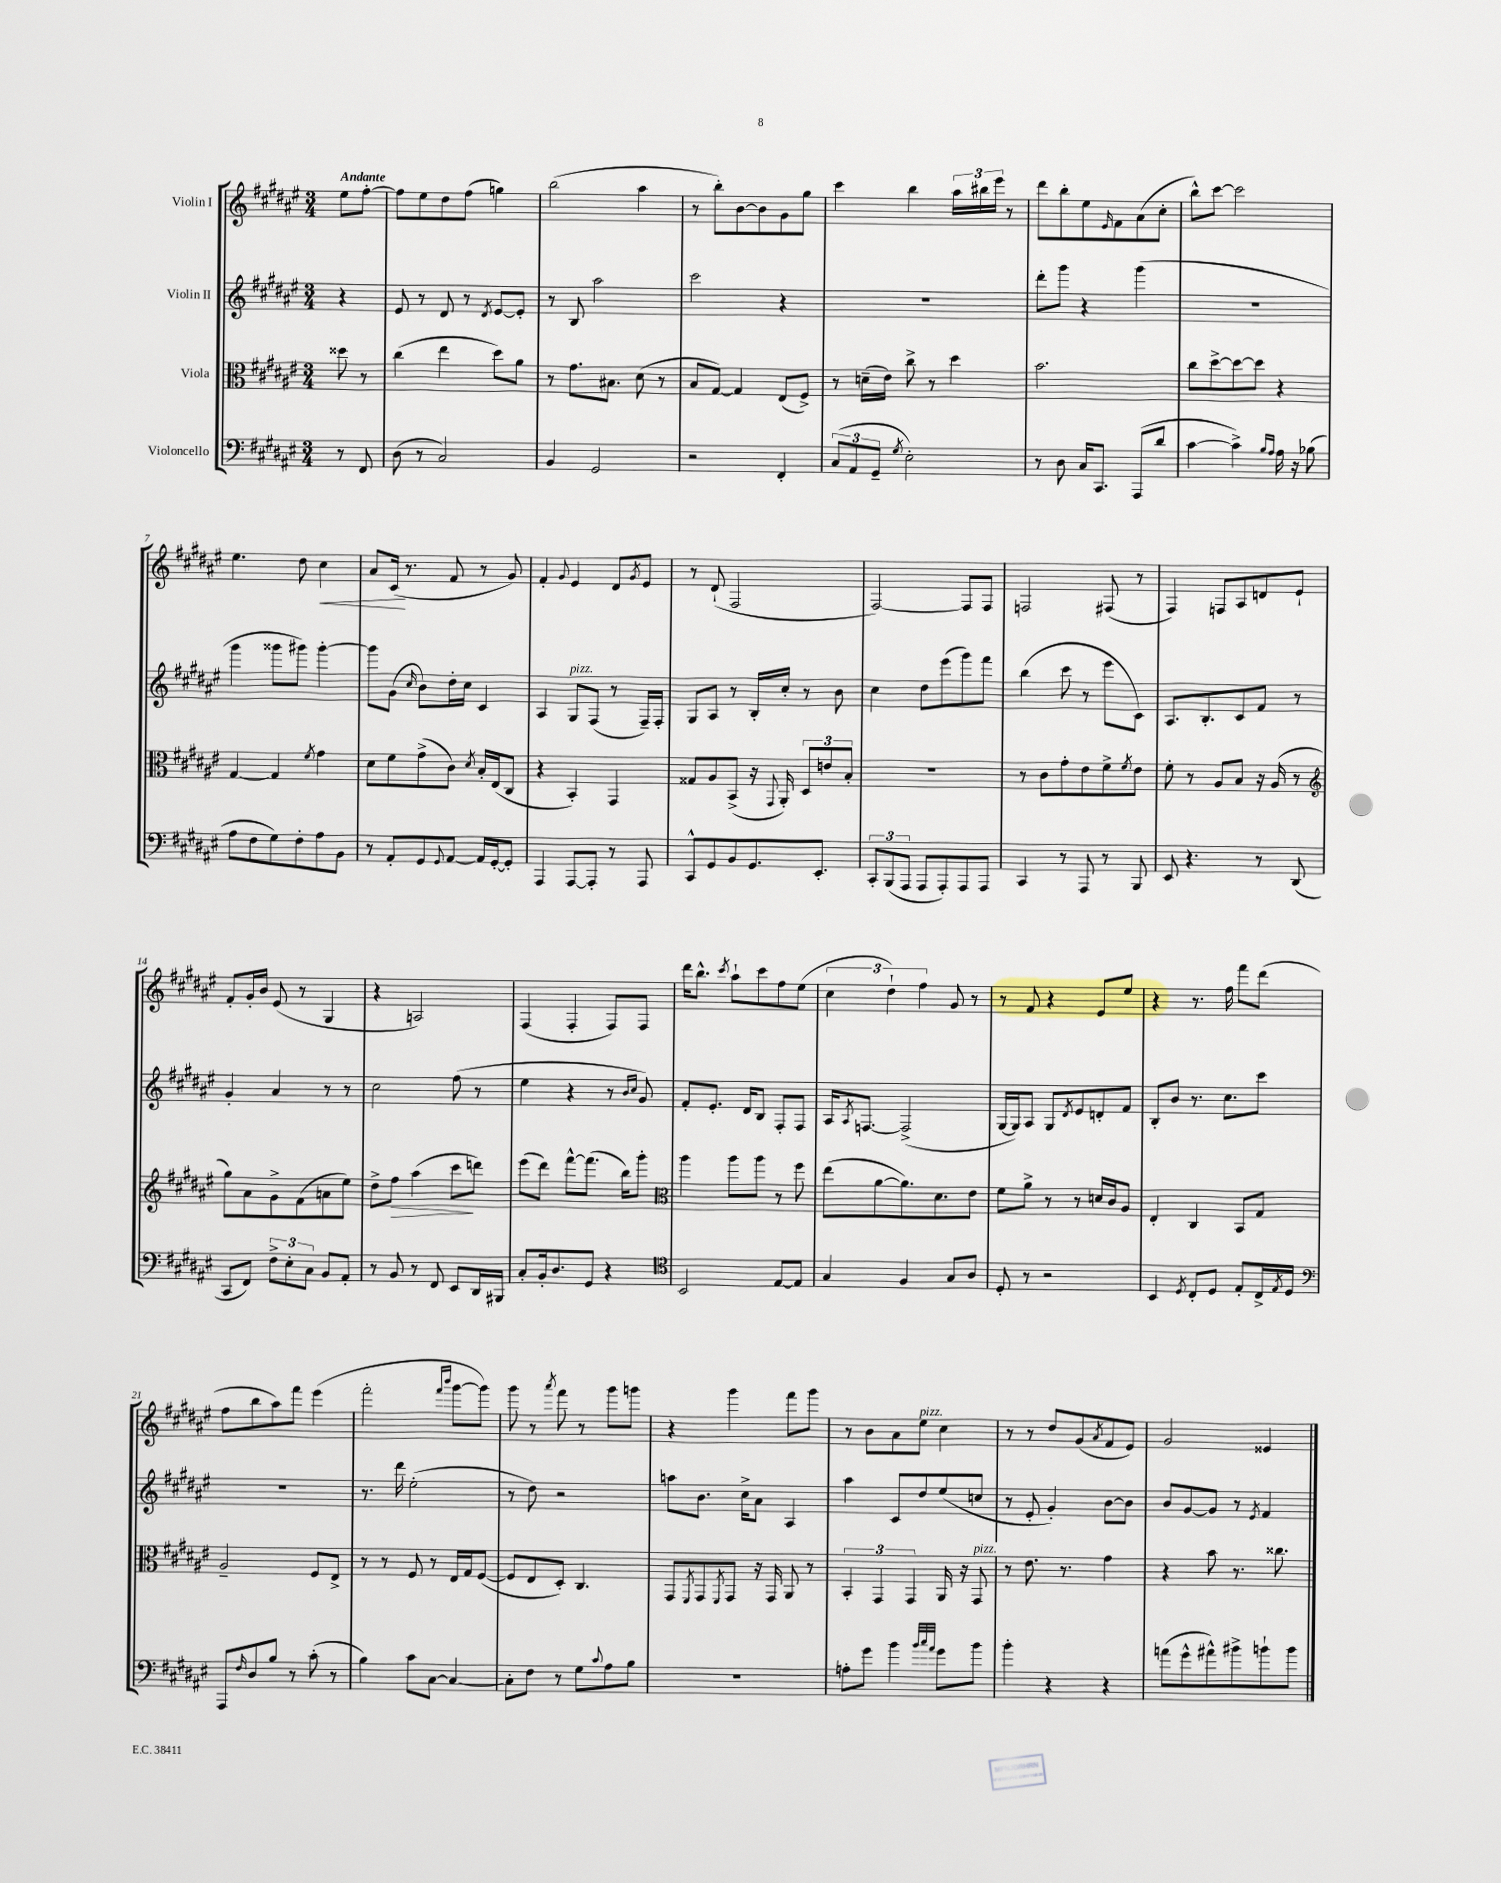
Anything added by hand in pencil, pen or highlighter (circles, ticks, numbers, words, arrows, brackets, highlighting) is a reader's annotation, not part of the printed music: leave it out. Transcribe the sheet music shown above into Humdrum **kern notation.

**kern	**kern	**kern	**kern
*staff4	*staff3	*staff2	*staff1
*clefF4	*clefC3	*clefG2	*clefG2
*k[f#c#g#d#a#e#]	*k[f#c#g#d#a#e#]	*k[f#c#g#d#a#e#]	*k[f#c#g#d#a#e#]
*M3/4	*M3/4	*M3/4	*M3/4
8r	8dd##	4r	8ee#
8FF#	8r	.	[8ff#'
=	=	=	=
(8D#	(4cc#	8e#	8ff#]
8r	.	8r	8ee#
2C#)	4ee#	8d#	8dd#
.	.	8r	(8ff#
.	.	8qd#	.
.	8dd#)	[8e#	4gg)
.	8a#	8e#']	.
=	=	=	=
4BB	8r	8r	(2bb
.	8.g#	8B	.
2GG#	.	2aa#	.
.	8.B#	.	.
.	(8d#	.	4aa#
.	8r	.	.
=	=	=	=
2r	8B	2ccc#	8r
.	[8G#)	.	8bb')
.	4G#]	.	[8b
.	.	.	8b]
4FF#'	(8E#	4r	8g#
.	8F#^)	.	8gg#
=	=	=	=
(12C#	8r	2.r	4ccc#
12AA#	.	.	.
.	(16d~	.	.
12GG#~	.	.	.
.	16e#)	.	.
8qG#	.	.	.
2E#')	8cc#^	.	4bb
.	8r	.	.
.	4dd#	.	24aa#
.	.	.	24bb#
.	.	.	24eee#
.	.	.	8r
=	=	=	=
8r	2.b	8ddd#'	8ddd#
8D#	.	8ggg#	8bb'
16C#	.	4r	8ee#
8.CC#	.	.	.
.	.	.	16qqe#
.	.	.	8f#
(8AAA#	.	(4ggg#	(8a#
8d#	.	.	8cc#'
=	=	=	=
[4c#	8cc#	2.r	8bb^^)
.	[8dd#^	.	[8ccc#
4c#^])	8dd#_	.	2ccc#]
.	8dd#]	.	.
16qqB	.	.	.
16qqA#	.	.	.
16A#	4r	.	.
16r	.	.	.
(8B-	.	.	.
=	=	=	=
8A#	[4G#	4ggg#	4.ee#
8F#	.	.	.
8G#)	4G#]	8ggg##	.
8F#'	.	8ggg#)	8dd#
.	8qf#	.	.
8A#	4g#	[4ggg#'	4cc#
8BB	.	.	.
=	=	=	=
8r	8d#	8ggg#]	8a#
8AA#'	8f#	(8g#	(16c#
.	.	.	8.r
.	.	16qqcc#	.
8GG#	(8g#^	8b)	.
8qqGG#	.	.	.
[8AA#	8c#)	16dd#'	8f#
.	.	16cc#	.
.	8qd#	.	.
16AA#]	16B'	4c#	8r
[16GG#'	(16E#	.	.
8GG#']	8C#	.	8g#)
=	=	=	=
4AAA#	4r	4A#	4f#'
.	.	.	8qqg#
[8AAA#	4BB')	8G#	4e#
8AAA#']	.	(8F#	.
8r	4GG#	8r	8d#
.	.	.	8qg#
8AAA#	.	16F#~)	8e#
.	.	16F#'	.
=	=	=	=
8CC#^^	8G##	8G#	8r
8GG#	8A#	8A#	(8d#`
8BB	(8BB^	8r	2F#
8.GG#	16r	16B'	.
.	8qqGG#	.	.
.	16AA#')	16cc#'	.
.	12D#	8r	.
8.EE#'	.	.	.
.	12e	.	.
.	.	8b	.
.	12B'	.	.
=	=	=	=
12CC#'	2.r	4cc#	[2F#)
(12BBB	.	.	.
12AAA#	.	.	.
8AAA#	.	8dd#	.
8AAA#')	.	(8eee#	.
8AAA#	.	8ggg#)	8F#]
8AAA#	.	8fff#	8F#
=	=	=	=
4CC#	8r	(4bb	2F
.	8c#	.	.
8r	8g#'	8ccc#	.
8AAA#	8e#	8r	.
8r	8f#^	8eee#	(8F#
.	8qf#	.	.
8BBB	8e#	8c#)	8r
=	=	=	=
8EE#	8f#'	8.A#	4F#)
4.r	8r	.	.
.	.	8.B'	.
.	8A#	.	8F
.	8B	8c#	8A#
8r	16r	8f#	8d
.	(16A#	.	.
(8DD#	8r	8r	8e#`
=	=	=	=
*	*clefG2	*	*
8CC#	8gg#)	4g#'	8f#'
8FF#)	8a#	.	16g#'
.	.	.	16b
12F#^	8g#^	4a#	(8e#
12E#'	.	.	.
.	(8f#	.	8r
12C#	.	.	.
8BB	8a	8r	4G#
8AA#'	8ee#)	8r	.
=	=	=	=
8r	8dd#^	2cc#	4r
8BB	8ff#	.	.
8r	(4aa#	.	2A)
8FF#	.	.	.
8EE#	8ccc#	(8ff#	.
16DD#	8ddd)	8r	.
16BBB#	.	.	.
=	=	=	=
8C#'	(8eee#	4ee#	(4F#
16BB'	8ddd#)	.	.
8.D#	.	.	.
.	[8fff#^^	4r	4F#'
8GG#	(8.fff#]	.	.
4r	.	8r	8F#)
.	16bb)	.	.
.	.	16qqb	.
.	.	16qqcc#	.
.	8ggg#'	8g#)	8F#
=	=	=	=
*clefC4	*clefC3	*	*
2BB	4aa#	8f#'	16ddd#
.	.	.	8.bb^^
.	.	8.e#'	.
.	.	.	8qccc#
.	8aa#	.	8aa#`
.	.	16d#	.
.	8aa#	8B	8ccc#
[8E#	8r	8F#'	8ff#
8E#]	8ff#	8F#	(8ee#
=	=	=	=
4G#	(8ee#	16A#	6cc#
.	.	8qA#	.
.	.	[8.F	.
.	[8a#	.	.
.	.	.	6dd#`)
4F#	8.a#])	(2F^]	.
.	.	.	6ff#
.	8.d#	.	.
8G#	.	.	8g#
8A#	8e#	.	8r
=	=	=	=
8D#'	8f#	[16G#	8r
.	.	16G#])	.
8r	8a#^	8A#	8f#
2r	8r	8G#	4r
.	.	8qd#	.
.	8r	8e#	.
.	16d	8d'	8e#
.	16c#	.	.
.	8A#	8f#	8ee#
=	=	=	=
4BB	4E#'	8B'	4r
.	.	8b	.
8qD#	.	.	.
8C#'	4C#	8.r	8.r
8D#	.	.	.
.	.	8.cc#	16ff#
8E#'	8BB	.	8fff#
16C#^	8G#	8ccc#	(8ddd#
8qE#	.	.	.
16D#	.	.	.
=	=	=	=
*clefF4	*	*	*
8AAA#	2A#~	2.r	8ff#
16qqF#	.	.	.
8D#	.	.	8bb
8B	.	.	8aa#)
8r	.	.	8fff#
(8c#'	8F#	.	(4eee#
8r	8E#^	.	.
=	=	=	=
4B)	8r	8.r	2fff#'
.	8r	.	.
.	.	16ddd#	.
8c#	8F#	(2ee#'	.
[8C#	8r	.	.
.	.	.	16qqfff#
.	.	.	16qqbbb
4C#_	16E#	.	[8ggg#
.	16G#	.	.
.	([8F#	.	8ggg#])
=	=	=	=
8C#']	8F#]	8r	8ggg#
8F#	8E#	8dd#)	8r
.	.	.	8qaaa#
8r	8D#')	2r	8fff#
8G#	4.C#	.	8r
8qqc#	.	.	.
8A#	.	.	8ggg#
8B	.	.	8ggg
=	=	=	=
2.r	8GG#	8aa	4r
.	8qFF#	.	.
.	8GG#	8.b	.
.	8qFF#	.	.
.	8GG#	.	4ggg#
.	.	16cc#^	.
.	16r	8a#	.
.	16GG#	.	.
.	8AA#	4A#	8fff#
.	8r	.	8ggg#
=	=	=	=
8A'	6BB'	4aa#	8r
8g#	.	.	8b
.	6GG#	.	.
4b	.	8c#	8a#
.	6GG#	.	.
.	.	8dd#	8ee#
32qqb	.	.	.
32qqcc#	.	.	.
32qqa#	.	.	.
8g#	16AA#	(8ee#	4cc#
.	16r	.	.
8b	8GG#	8cc	.
=	=	=	=
4b'	8r	8r	8r
.	8.e#	8e#'	8r
4r	.	4g#')	8dd#
.	8.r	.	.
.	.	.	(8g#
.	.	.	8qa#
4r	4g#	[8b	8f#
.	.	8b]	8e#)
=	=	=	=
(8a	4r	8b	2g#
8g#^^	.	[8g#	.
8a#^^)	8b	8g#]	.
8b#^	8.r	8r	.
.	.	8qe#	.
8b`	.	4f#	4e##
.	8.cc##	.	.
8b	.	.	.
==	==	==	==
*-	*-	*-	*-
